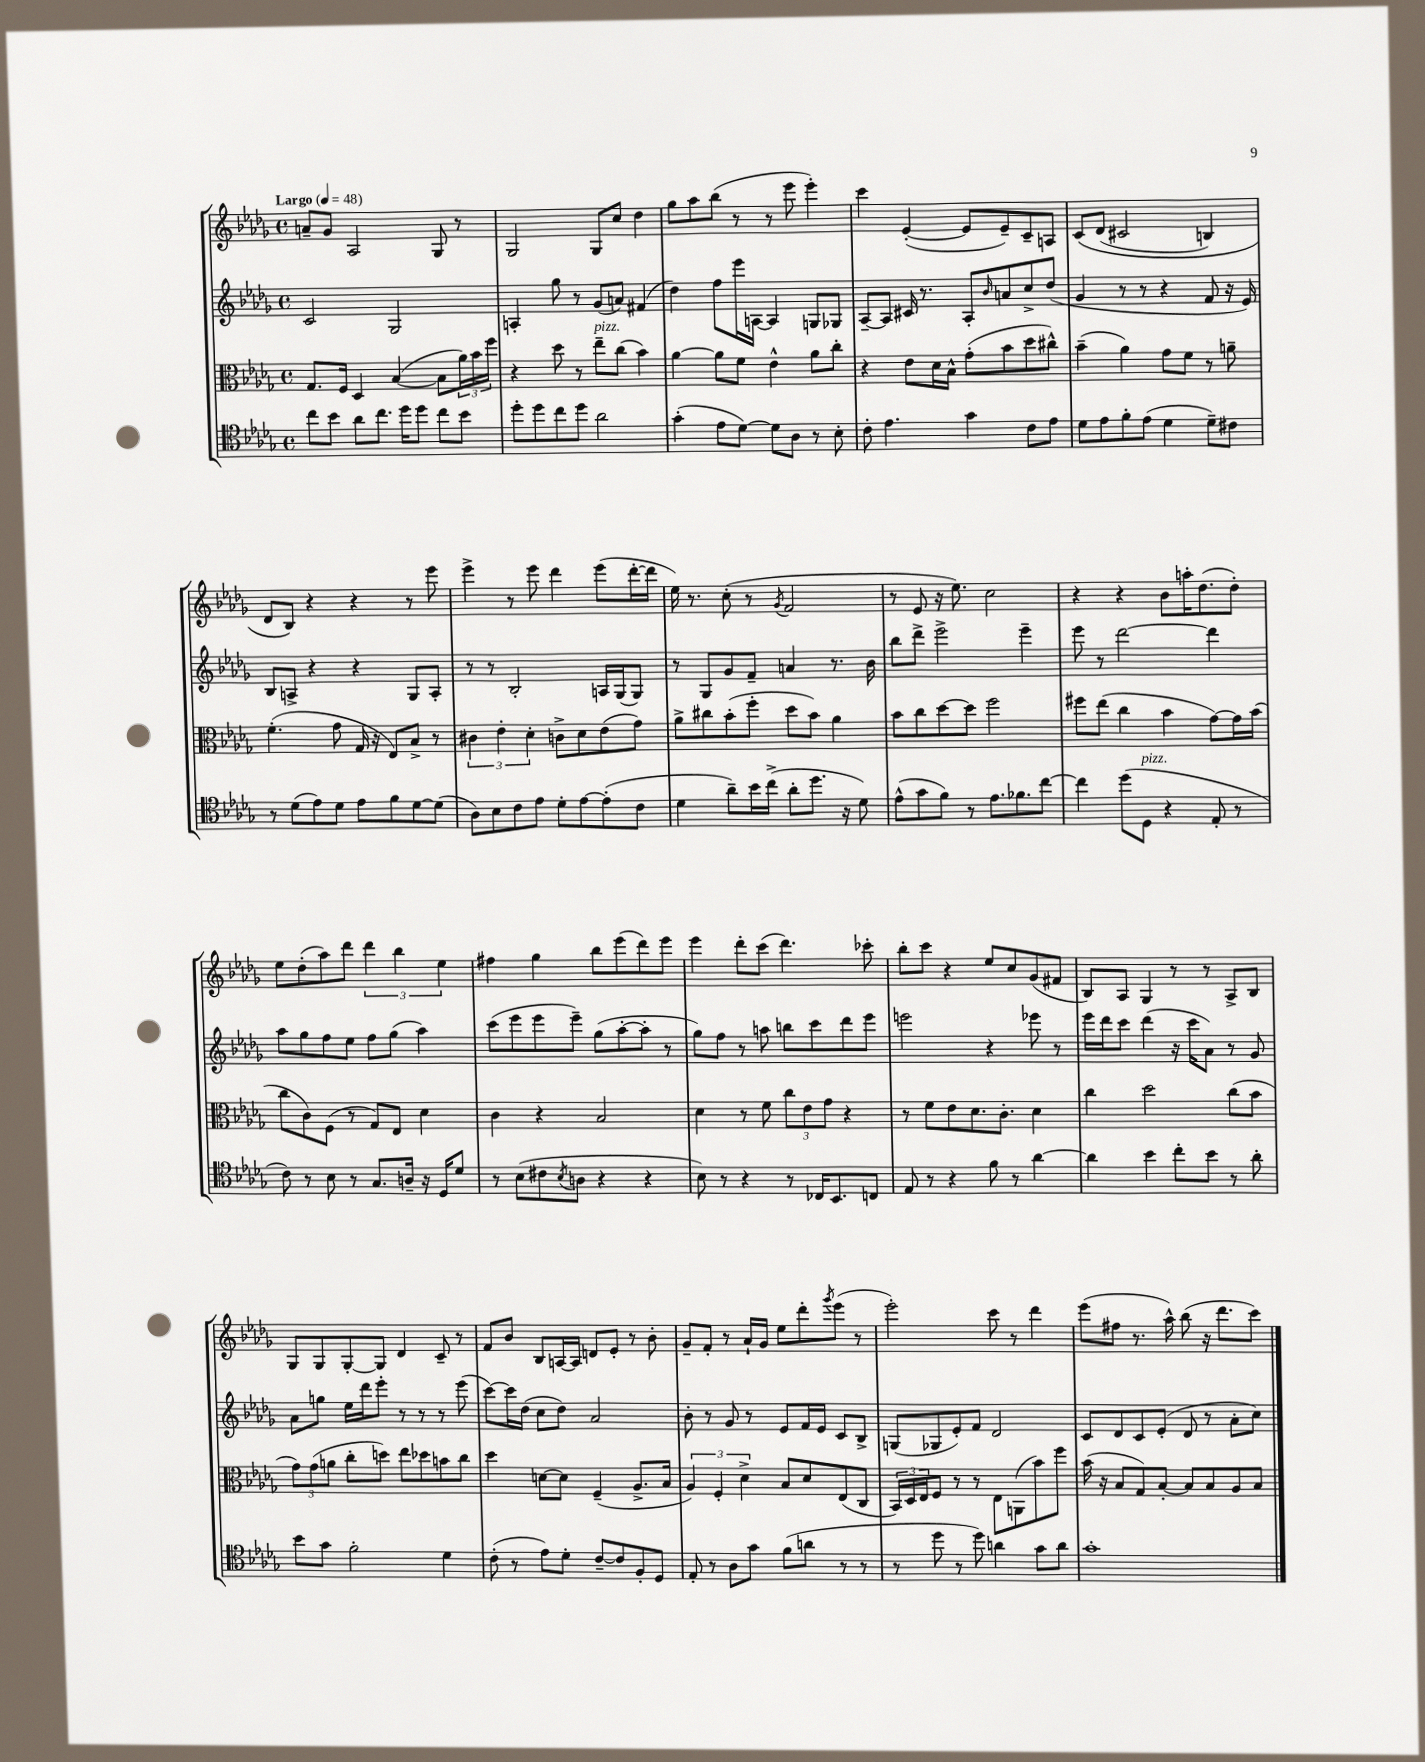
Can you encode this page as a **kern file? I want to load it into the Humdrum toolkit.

**kern	**kern	**kern	**kern
*part4	*part3	*part2	*part1
*staff4	*staff3	*staff2	*staff1
*clefC4	*clefC3	*clefG2	*clefG2
*k[b-e-a-d-g-]	*k[b-e-a-d-g-]	*k[b-e-a-d-g-]	*k[b-e-a-d-g-]
*M4/4	*M4/4	*M4/4	*M4/4
*met(c)	*met(c)	*met(c)	*met(c)
*MM48	*MM48	*MM48	*MM48
=1	=1	=1	=1
!	!	!	!LO:TX:a:B:t=Largo
8cc\L	8.G-/L	2c/	8an~/L
8b-\J	.	.	8g-/J
.	16F/Jk	.	.
8a-\L	4D-/	.	2A-/
8.cc\J	.	.	.
.	([4B-/	2G-/	.
16dd-\KL	.	.	.
8dd-\J	.	.	.
8cc\L	8B-\L]	.	8G-/
8b-\J	24a-\L)	.	8r
.	24b-\	.	.
.	24ff\JJ	.	.
=2	=2	=2	=2
8dd-'\L	4r	4An'/	2G-/
8dd-\	.	.	.
8cc\	8dd-\	8gg-\	.
8dd-\J	8r	8r	.
!	!LO:TX:a:i:t=pizz.	!	!
2a-\	8ee-~\L	(8g-/L	8G-/L
.	(8cc\J	8an/J)	8cc/J
.	4b-\)	(4f#X/	4dd-\
=3	=3	=3	=3
(4g-'\	[4a-\	4dd-\)	8gg-\L
.	.	.	8aa-\
8e-\L	8a-\L]	8ff\L	(8bb-\J
[8d-\J)	8f\J	16eee-\L	8r
.	.	[16An\JJ	.
8d-\L]	4e-^^\	4A/]	8r
8A-\J	.	.	8eee-\
8r	8a-\L	8Gn/L	4eee-'\)
8B-'\	8cc'\J	8G-X/J	.
=4	=4	=4	=4
8c'\	4r	[8A-~/L	4ccc\
4.e-\	.	8A-/J]	.
.	8e-\L	16c#X/	([4e-'/
.	.	8.r	.
.	16d-\L	.	.
.	16B-^^\JJ	.	.
4g-\	(8g-'\L	8A-'/L	8e-/L]
.	.	16qqb-/	.
.	8b-\	8an/	8e-~/)
8c\L	8dd-\	8cc^/	8c~/
8e-\J	8cc#X^^\J)	(8dd-/J	8An/J
=5	=5	=5	=5
8d-\L	(4b-~\	4g-/	(8c/L
8e-\	.	.	(8d-/J
8f'\	4a-\)	8r	2c#X/
(8e-\J	.	8r	.
4d-\	8g-\L	4r	.
.	8f\J	.	.
8d-~\L)	8r	8f/	4Bn/)
8c#X\J	8an~\	16r	.
.	.	16e-/)	.
!!LO:LB:g=z
=6	=6	=6	=6
8r	(4.f'\	8B-/L	8d-/L
(8d-\L	.	8An^/J	8B-/J)
8e-\)	.	4r	4r
8d-\J	8g-\	.	.
8e-\L	16G-/	4r	4r
.	16r	.	.
8f\	8E-/L)	.	.
[8d-\	8B-^/J	8G-/L	8r
(8d-\J]	8r	8A'/J	8eee-\
=7	=7	=7	=7
8A-\L)	6c#X\	8r	4eee-^\
8B-\	.	8r	.
.	6e-'\	.	.
8c\	.	2B-'/	8r
.	6d-'\	.	.
8e-\J	.	.	8eee-\
8d-'\L	8cn^\L	.	4ddd-\
[8e-\	8d-\	.	.
(8e-'\]	(8e-\	16An/LL	(8eee-\L
.	.	(16G-/J	.
8c\J	8g-\J)	8G-/J)	[16ddd-'\L
.	.	.	16ddd-\JJ]
=8	=8	=8	=8
4d-\	8a-^\L	8r	16ee-\)
.	.	.	8.r
.	8cc#X\	8G-/L	.
8a-~\L)	(8b-'\	8g-/	(8cc'\
16b-\L	8ff'\J	8f~/J	8r
(16cc^\JJ	.	.	.
.	.	.	8qg-/
8a-'\L	8dd-\L	4an/	2f/
8.dd-\J	8b-\J)	.	.
.	4a-\	8.r	.
16r	.	.	.
8d-\)	.	.	.
.	.	16b-\	.
=9	=9	=9	=9
(8e-^^\L	8b-\L	8bb-\L	8r
8g-\	8cc\	8ddd-^\J	8e-/
8f\J)	[8dd-\	2eee-^\	16r
.	.	.	8.ee-\)
8r	8dd-\J]	.	.
8.e-\L	2ff\	.	2cc\
8.f-X\	.	.	.
.	.	4eee-~\	.
[8cc\J	.	.	.
=10	=10	=10	=10
4cc\]	8ff#X\L	8eee-\	4r
.	(8ee-\J	8r	.
(8dd-\L	4cc\	[2ddd-\	4r
!LO:TX:a:i:t=pizz.	!	!	!
8D-\J	.	.	.
4r	4b-\	.	8b-\L
.	.	.	16aan'\K
.	.	.	(8.dd-\
8E-'/	[8g-\L)	4ddd-\]	.
8r	16g-\L]	.	8dd-'\J)
.	(16b-\JJ	.	.
!!LO:LB:g=z
=11	=11	=11	=11
8c\)	8cc\L	8aa-\L	8ee-\L
8r	8c\)	8gg-\	(8dd-'\
8B-\	(8F\J	8ff\	8aa-\)
8r	8r	8ee-\J	8ddd-\J
8.G-/L	8G-/L)	8ff\L	6ddd-\
.	8E-/J	(8gg-\J	.
.	.	.	6bb-\
16An~/Jk	.	.	.
16r	4d-\	4aa-\)	.
16D-/KL	.	.	.
.	.	.	6ee-\
8d-/J	.	.	.
=12	=12	=12	=12
8r	4c\	(8ccc\L	4ff#X\
(8B-\L	.	8eee-\	.
8c#X\	4r	8eee-\	4gg-\
8qB-/	.	.	.
8An\J	.	8eee-~\J)	.
4r	2B-/	(8gg-\L	8bb-\L
.	.	[8aa-'\	(8eee-\
4r	.	8aa-'\J]	8ddd-\)
.	.	8r	8eee-\J
=13	=13	=13	=13
8B-\)	4d-\	8gg-\L)	4eee-\
8r	.	8ff\J	.
4r	8r	8r	8ddd-'\L
.	8f\	8aan\	(8ccc\J
8r	12cc\L	8bbn\L	4.ddd-\)
.	12e-\	.	.
16C-X/KL	.	8ccc\	.
.	12g-\J	.	.
8.BB-/	.	.	.
.	4r	8ddd-\	.
8Cn/J	.	8eee-\J	8ccc-X'\
=14	=14	=14	=14
8E-/	8r	2eeen\	8bb-'\L
8r	8f\L	.	8ccc\J
4r	8e-\	.	4r
.	8.d-\	.	.
8f\	.	4r	8ee-/L
.	8.c'\J	.	.
8r	.	.	8cc/
[4a-\	4d-\	8eee-X\	(8g-/
.	.	8r	8f#X/J
=15	=15	=15	=15
4a-\]	4cc\	16eee-\LL	8B-/L)
.	.	16ddd-\J	.
.	.	8ccc\J	8A-/J
4b-\	2dd-\	(4ddd-\	4G-/
8cc'\L	.	16r	8r
.	.	16ccc\KL	.
8b-\J	.	8a-\J)	8r
8r	(8cc\L	8r	8A-^/L
8a-'\	8b-\J	8g-/	8B-/J
!!LO:LB:g=z
=16	=16	=16	=16
8b-\L	12g-\L)	8a-\L	8G-/L
.	(12g-\	.	.
8g-\J	.	8ggn\J	8G-/
.	12an\J	.	.
2f'\	8cc'\L	16ee-\LL	[8G-'/
.	.	16ddd-\J	.
.	8ddn\J)	8eee-'\J	8G-/J]
.	8ee-\L	8r	4d-/
.	8dd-X\	8r	.
4d-\	8bn\	8r	8c~/
.	8cc\J	(8eee-\	8r
=17	=17	=17	=17
(8c'\	4dd-\	[8ccc\L)	8f/L
8r	.	16ccc\L]	8b-/J
.	.	(16dd-\JJ	.
8e-\L)	[8dn\L	8cc\L	8B-/L
8d-'\J	8d\J]	8dd-\J)	[16An/L
.	.	.	16A/JJ]
[8c~/L	(4F~/	2a-/	8dn/L
8c/]	.	.	8e-'/J
8F'/	8.A-^/L	.	8r
8D-/J	.	.	8b-'\
.	16B-/Jk	.	.
=18	=18	=18	=18
8E-'/	6A-/)	8b-'\	8g-~/L
8r	.	8r	8f'/J
.	6F'/	.	.
8A-\L	.	8g-/	8r
.	6d-^\	.	.
8g-\J	.	8r	16a-`/LL
.	.	.	16g-/JJ
(8f\L	8B-/L	8e-/L	8ee-\L
8an\J	8d-/	16f/L	8ddd-'\
.	.	16e-/JJ	.
.	.	.	8qggg-/
8r	(8E-/	8c/L	(8eee-\J
8r	8C/J	8B-^/J	8r
=19	=19	=19	=19
8r	24BB-/LL)	(8Gn/L	2eee-'\)
.	24D-/	.	.
.	24E-/J	.	.
8dd-\	8F/J	8G-X/	.
8r	8r	8e-'/)	.
8dd-\)	8r	8f/J	.
4an\	8E-\L	2d-/	8ccc\
.	(8AAn\	.	8r
8g-\L	8b-\)	.	4ddd-\
8a\J	8ff\J	.	.
=20	=20	=20	=20
1g-'	(16b-\	8c/L	(8eee-\L
.	16r	.	.
.	8B-/L	8d-/	8ff#X\J
.	8G-/)	8c/	8.r
.	[8B-'/J	(8e-'/J	.
.	.	.	16aa-^^\)
.	8B-/L]	8d-/	(8bb-\
.	8B-/	8r	16r
.	.	.	8.ddd-\L
.	8A-/	8a-'\L	.
.	8B-/J	8cc\J)	8ccc\J)
==	==	==	==
*-	*-	*-	*-
